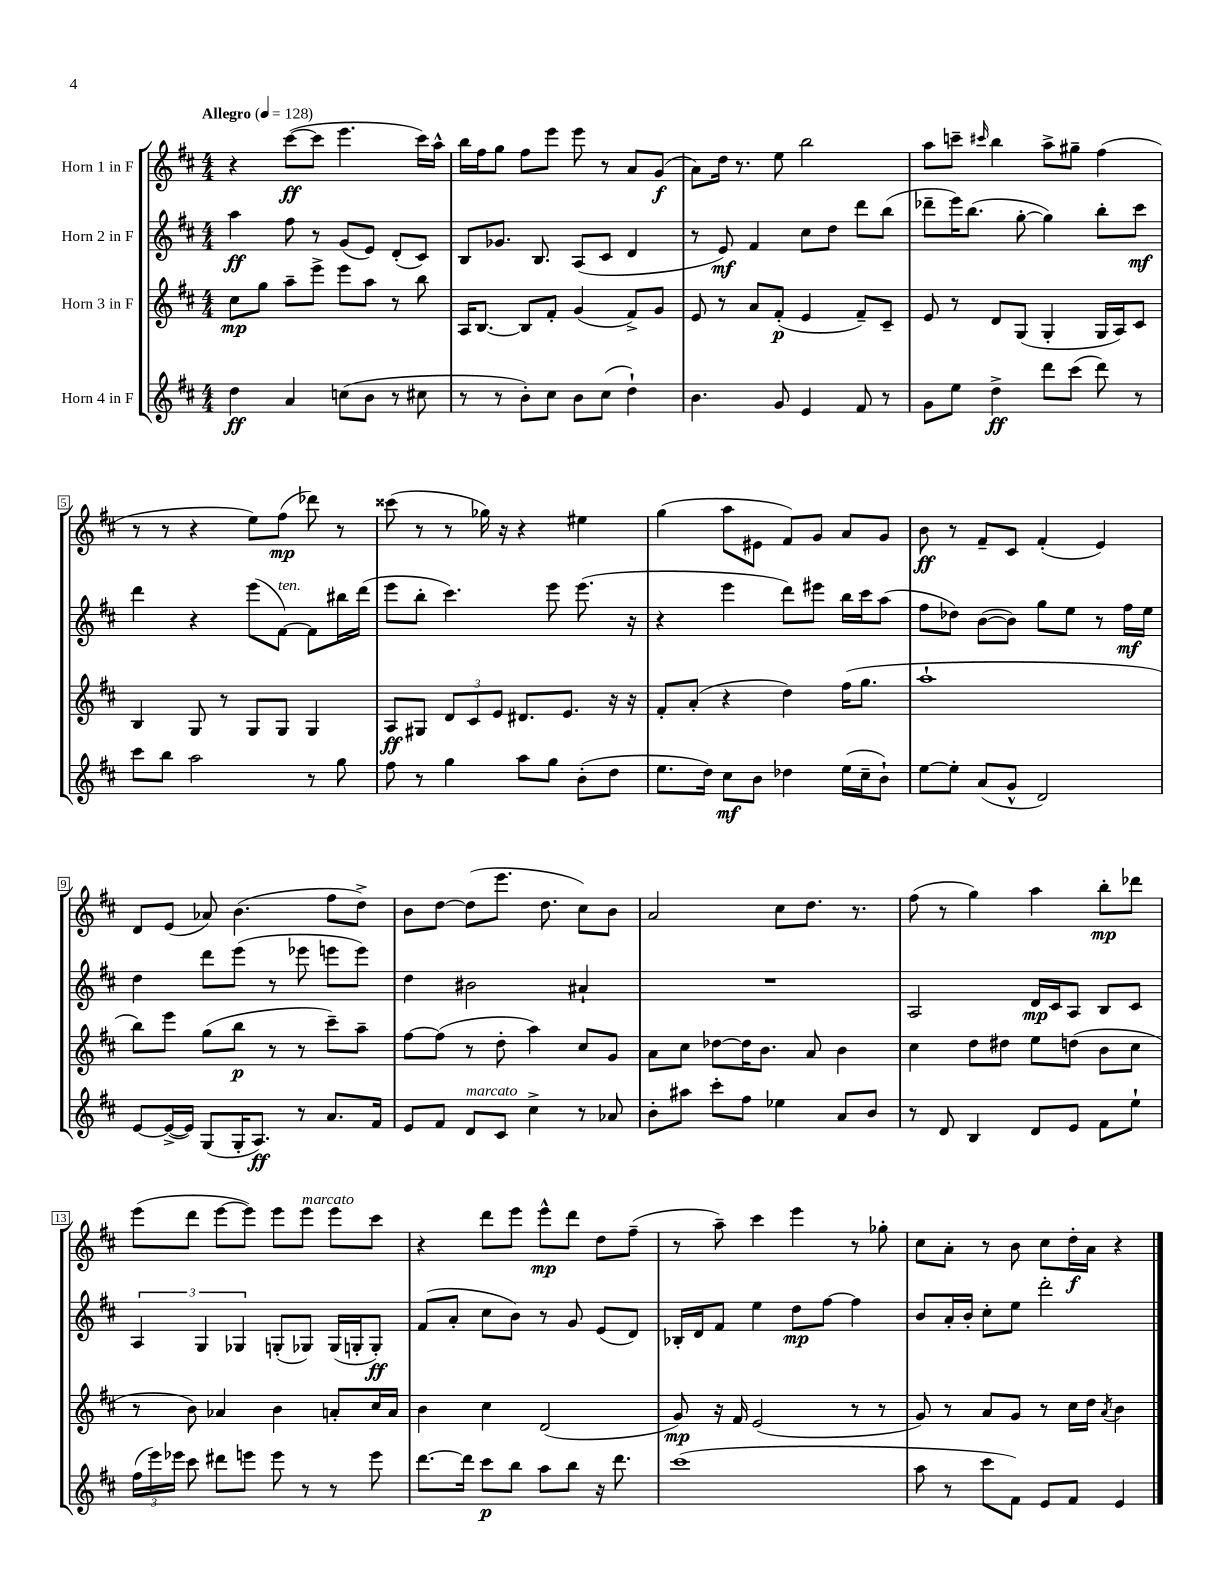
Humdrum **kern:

**kern	**dynam	**kern	**dynam	**kern	**dynam	**kern	**dynam
*part4	*part4	*part3	*part3	*part2	*part2	*part1	*part1
*staff4	*staff4	*staff3	*staff3	*staff2	*staff2	*staff1	*staff1
*I"Horn 4 in F	*	*I"Horn 3 in F	*	*I"Horn 2 in F	*	*I"Horn 1 in F	*
*clefG2	*	*clefG2	*	*clefG2	*	*clefG2	*
*k[f#c#]	*	*k[f#c#]	*	*k[f#c#]	*	*k[f#c#]	*
*M4/4	*	*M4/4	*	*M4/4	*	*M4/4	*
*MM128	*	*MM128	*	*MM128	*	*MM128	*
=1	=1	=1	=1	=1	=1	=1	=1
!	!	!	!	!	!	!LO:TX:a:B:t=Allegro	!
4dd\	ff	8cc#\L	mp	4aa\	ff	4r	.
.	.	8gg\J	.	.	.	.	.
4a/	.	8aa~\L	.	8ff#\	.	([8ccc#\L	ff
.	.	8eee^\J	.	8r	.	8ccc#\J]	.
(8ccn\L	.	8eee\L	.	(8g/L	.	4.eee\	.
8b\J	.	8aa\J	.	8e/J)	.	.	.
8r	.	8r	.	(8d'/L	.	.	.
8cc#X\	.	8bb\	.	8c#/J)	.	16ccc#\LL)	.
.	.	.	.	.	.	16aa^^\JJ	.
=2	=2	=2	=2	=2	=2	=2	=2
8r	.	16A/KL	.	8B/L	.	16bb\LL	.
.	.	[8.B/J	.	.	.	16ff#\J	.
8r	.	.	.	8.g-X/J	.	8gg\J	.
8b'\L)	.	8B/L]	.	.	.	8ff#\L	.
.	.	.	.	8.B/	.	.	.
8cc#\J	.	8f#'/J	.	.	.	8eee\J	.
8b\L	.	(4g/	.	(8A/L	.	8eee\	.
(8cc#\J	.	.	.	8c#/J	.	8r	.
4dd`\)	.	8f#^/L)	.	4d/	.	8a/L	.
.	.	8g/J	.	.	.	(8g/J	f
=3	=3	=3	=3	=3	=3	=3	=3
4.b\	.	8e/	.	8r	.	8a\L)	.
.	.	8r	.	8e/)	mf	16dd\Jk	.
.	.	.	.	.	.	8.r	.
.	.	8a/L	.	4f#/	.	.	.
8g/	.	(8f#'/J	p	.	.	8ee\	.
4e/	.	4e/	.	8cc#\L	.	2bb\	.
.	.	.	.	8dd\J	.	.	.
8f#/	.	8f#~/L)	.	8ddd\L	.	.	.
8r	.	8c#~/J	.	(8bb\J	.	.	.
=4	=4	=4	=4	=4	=4	=4	=4
8g\L	.	8e/	.	8ddd-X~\L	.	8aa\L	.
8ee\J	.	8r	.	16eee\K)	.	8cccn~\J	.
.	.	.	.	(8.bb\J	.	.	.
.	.	.	.	.	.	16qqccc#X/	.
4dd^\	ff	8d/L	.	.	.	4bb\	.
.	.	(8G/J	.	[8gg'\	.	.	.
8ddd\L	.	4G'/	.	4gg\])	.	8aa^\L	.
(8ccc#\J	.	.	.	.	.	8gg#X~\J	.
8ddd\)	.	16G/LL	.	8bb'\L	.	(4ff#\	.
.	.	16A/J)	.	.	.	.	.
8r	.	8c#/J	.	8ccc#\J	mf	.	.
!!LO:LB:g=z
=5	=5	=5	=5	=5	=5	=5	=5
8ccc#\L	.	4B/	.	4ddd\	.	8r	.
8bb\J	.	.	.	.	.	8r	.
2aa\	.	8G/	.	4r	.	4r	.
.	.	8r	.	.	.	.	.
.	.	8G/L	.	(8eee\L	.	8ee\L)	.
!	!	!	!	!LO:TX:a:i:t=ten.	!	!	!
.	.	8G/J	.	[8f#\J)	.	(8ff#\J	mp
8r	.	4G/	.	8f#\L]	.	8ddd-X\)	.
8gg\	.	.	.	16bb#X\L	.	8r	.
.	.	.	.	(16ddd\JJ	.	.	.
=6	=6	=6	=6	=6	=6	=6	=6
8ff#\	.	8A/L	ff	8eee\L	.	(8ccc##X\	.
8r	.	8G#X/J	.	8bb'\J	.	8r	.
4gg\	.	12d/L	.	4.ccc#\)	.	8r	.
.	.	12c#/	.	.	.	.	.
.	.	.	.	.	.	16gg-X\)	.
.	.	12e/J	.	.	.	.	.
.	.	.	.	.	.	16r	.
8aa\L	.	8.d#X/L	.	.	.	4r	.
8gg\J	.	.	.	8eee\	.	.	.
.	.	8.e/J	.	.	.	.	.
(8b'\L	.	.	.	(8.eee\	.	4ee#X\	.
8dd\J	.	16r	.	.	.	.	.
.	.	16r	.	16r	.	.	.
=7	=7	=7	=7	=7	=7	=7	=7
8.ee\L	.	8f#'/L	.	4r	.	(4gg\	.
.	.	(8a'/J	.	.	.	.	.
16dd\Jk)	.	.	.	.	.	.	.
8cc#\L	mf	4r	.	4eee\	.	8aa\L	.
8b\J	.	.	.	.	.	8e#X\J	.
4dd-X\	.	4dd\)	.	8ddd\L)	.	8f#/L)	.
.	.	.	.	8eee#X\J	.	8g/J	.
(16ee\LL	.	(16ff#\KL	.	16bb\LL	.	8a/L	.
16cc#~\J	.	8.gg\J	.	16ccc#\J	.	.	.
8b`\J)	.	.	.	(8aa\J	.	8g/J	.
=8	=8	=8	=8	=8	=8	=8	=8
[8ee\L	.	1aa`	.	8ff#\L	.	8b\	ff
8ee'\J]	.	.	.	8dd-X\J)	.	8r	.
(8a/L	.	.	.	([8b\L	.	8f#~/L	.
8g^^/J	.	.	.	8b\J])	.	8c#/J	.
2d/)	.	.	.	8gg\L	.	(4f#'/	.
.	.	.	.	8ee\J	.	.	.
.	.	.	.	8r	.	4e/)	.
.	.	.	.	16ff#\LL	mf	.	.
.	.	.	.	16ee\JJ	.	.	.
!!LO:LB:g=z
=9	=9	=9	=9	=9	=9	=9	=9
[8e/L	.	8bb\L)	.	4dd\	.	8d/L	.
(16e^/L_	.	8eee\J	.	.	.	(8e/J	.
16e/JJ])	.	.	.	.	.	.	.
(8G/L	.	(8gg\L	.	8ddd\L	.	8a-X/)	.
16G'/K	.	8bb\J	p	(8eee\J	.	(4.b\	.
8.A/J)	ff	.	.	.	.	.	.
.	.	8r	.	8r	.	.	.
8r	.	8r	.	8eee-X\	.	.	.
8.a/L	.	8ccc#~\L)	.	8eeen\L	.	8ff#\L	.
.	.	8aa~\J	.	8eee\J)	.	8dd^\J)	.
16f#/Jk	.	.	.	.	.	.	.
=10	=10	=10	=10	=10	=10	=10	=10
8e/L	.	[8ff#\L	.	4dd\	.	8b\L	.
8f#/J	.	(8ff#\J]	.	.	.	[8dd\J	.
!LO:TX:a:i:t=marcato	!	!	!	!	!	!	!
8d/L	.	8r	.	2b#X\	.	(8dd\L]	.
8c#/J	.	8dd'\	.	.	.	8.eee\J	.
4cc#^\	.	4aa\)	.	.	.	.	.
.	.	.	.	.	.	8.dd\	.
8r	.	8cc#/L	.	4a#X`/	.	8cc#\L)	.
8a-X/	.	8g/J	.	.	.	8b\J	.
=11	=11	=11	=11	=11	=11	=11	=11
8b'\L	.	8a\L	.	1r	.	2a/	.
8aa#X\J	.	8cc#\J	.	.	.	.	.
8ccc#'\L	.	[8dd-X\L	.	.	.	.	.
8ff#\J	.	16dd-\K]	.	.	.	.	.
.	.	8.b\J	.	.	.	.	.
4ee-X\	.	.	.	.	.	8cc#\L	.
.	.	8a/	.	.	.	8.dd\J	.
8a/L	.	4b\	.	.	.	.	.
.	.	.	.	.	.	8.r	.
8b/J	.	.	.	.	.	.	.
=12	=12	=12	=12	=12	=12	=12	=12
8r	.	4cc#\	.	2A/	.	(8ff#\	.
8d/	.	.	.	.	.	8r	.
4B/	.	8dd\L	.	.	.	4gg\)	.
.	.	8dd#X\J	.	.	.	.	.
8d/L	.	8ee\L	.	16d/LL	mp	4aa\	.
.	.	.	.	16c#/J	.	.	.
8e/J	.	(8ddn\J	.	8A/J	.	.	.
8f#\L	.	8b\L	.	8B/L	.	8bb'\L	mp
8ee`\J	.	8cc#\J	.	8c#/J	.	8ddd-X\J	.
!!LO:LB:g=z
=13	=13	=13	=13	=13	=13	=13	=13
(24ff#\LL	.	8r	.	6A/	.	(8eee\L	.
24eee\)	.	.	.	.	.	.	.
24eee-X\JJ	.	.	.	.	.	.	.
8ccc#\	.	8b\)	.	.	.	8ddd\J	.
.	.	.	.	6G/	.	.	.
8ddd#X\L	.	4a-X/	.	.	.	[8eee\L	.
.	.	.	.	6G-X/	.	.	.
8eeen\J	.	.	.	.	.	8eee\J])	.
8eee\	.	4b\	.	(8Gn'/L	.	8eee\L	.
!	!	!	!	!	!	!LO:TX:a:i:t=marcato	!
8r	.	.	.	8G-X/J)	.	8eee\J	.
8r	.	8an'/L	.	(16G-/LL	.	8eee\L	.
.	.	.	.	16Gn'/J	.	.	.
8eee\	.	16cc#/L	.	8G'/J)	ff	8ccc#\J	.
.	.	16a/JJ	.	.	.	.	.
=14	=14	=14	=14	=14	=14	=14	=14
[8.ddd\L	.	4b\	.	(8f#/L	.	4r	.
.	.	.	.	8a'/J	.	.	.
16ddd\Jk]	.	.	.	.	.	.	.
8ccc#\L	p	4cc#\	.	8cc#\L	.	8ddd\L	.
8bb\J	.	.	.	8b\J)	.	8eee\J	.
8aa\L	.	(2d/	.	8r	.	8eee^^\L	mp
8bb\J	.	.	.	8g/	.	8ddd\J	.
16r	.	.	.	(8e/L	.	8dd\L	.
8.ddd\	.	.	.	.	.	.	.
.	.	.	.	8d/J)	.	(8ff#~\J	.
=15	=15	=15	=15	=15	=15	=15	=15
(1ccc#	.	8g/)	mp	16B-X'/LL	.	8r	.
.	.	.	.	16d/J	.	.	.
.	.	16r	.	8f#/J	.	8aa~\)	.
.	.	16f#/	.	.	.	.	.
.	.	(2e/	.	4ee\	.	4ccc#\	.
.	.	.	.	8dd\L	mp	4eee\	.
.	.	.	.	[8ff#\J	.	.	.
.	.	8r	.	4ff#\]	.	8r	.
.	.	8r	.	.	.	8gg-X'\	.
=16	=16	=16	=16	=16	=16	=16	=16
8aa\	.	8g/)	.	8b/L	.	8cc#\L	.
8r	.	8r	.	16a'/L	.	8a'\J	.
.	.	.	.	16b'/JJ	.	.	.
8ccc#\L	.	8a/L	.	8cc#'\L	.	8r	.
8f#\J)	.	8g/J	.	8ee\J	.	8b\	.
8e/L	.	8r	.	2ddd'\	.	8cc#\L	.
8f#/J	.	16cc#\LL	.	.	.	16dd'\L	f
.	.	16dd\JJ	.	.	.	16a\JJ	.
.	.	8qa/	.	.	.	.	.
4e/	.	4b\	.	.	.	4r	.
==	==	==	==	==	==	==	==
*-	*-	*-	*-	*-	*-	*-	*-
